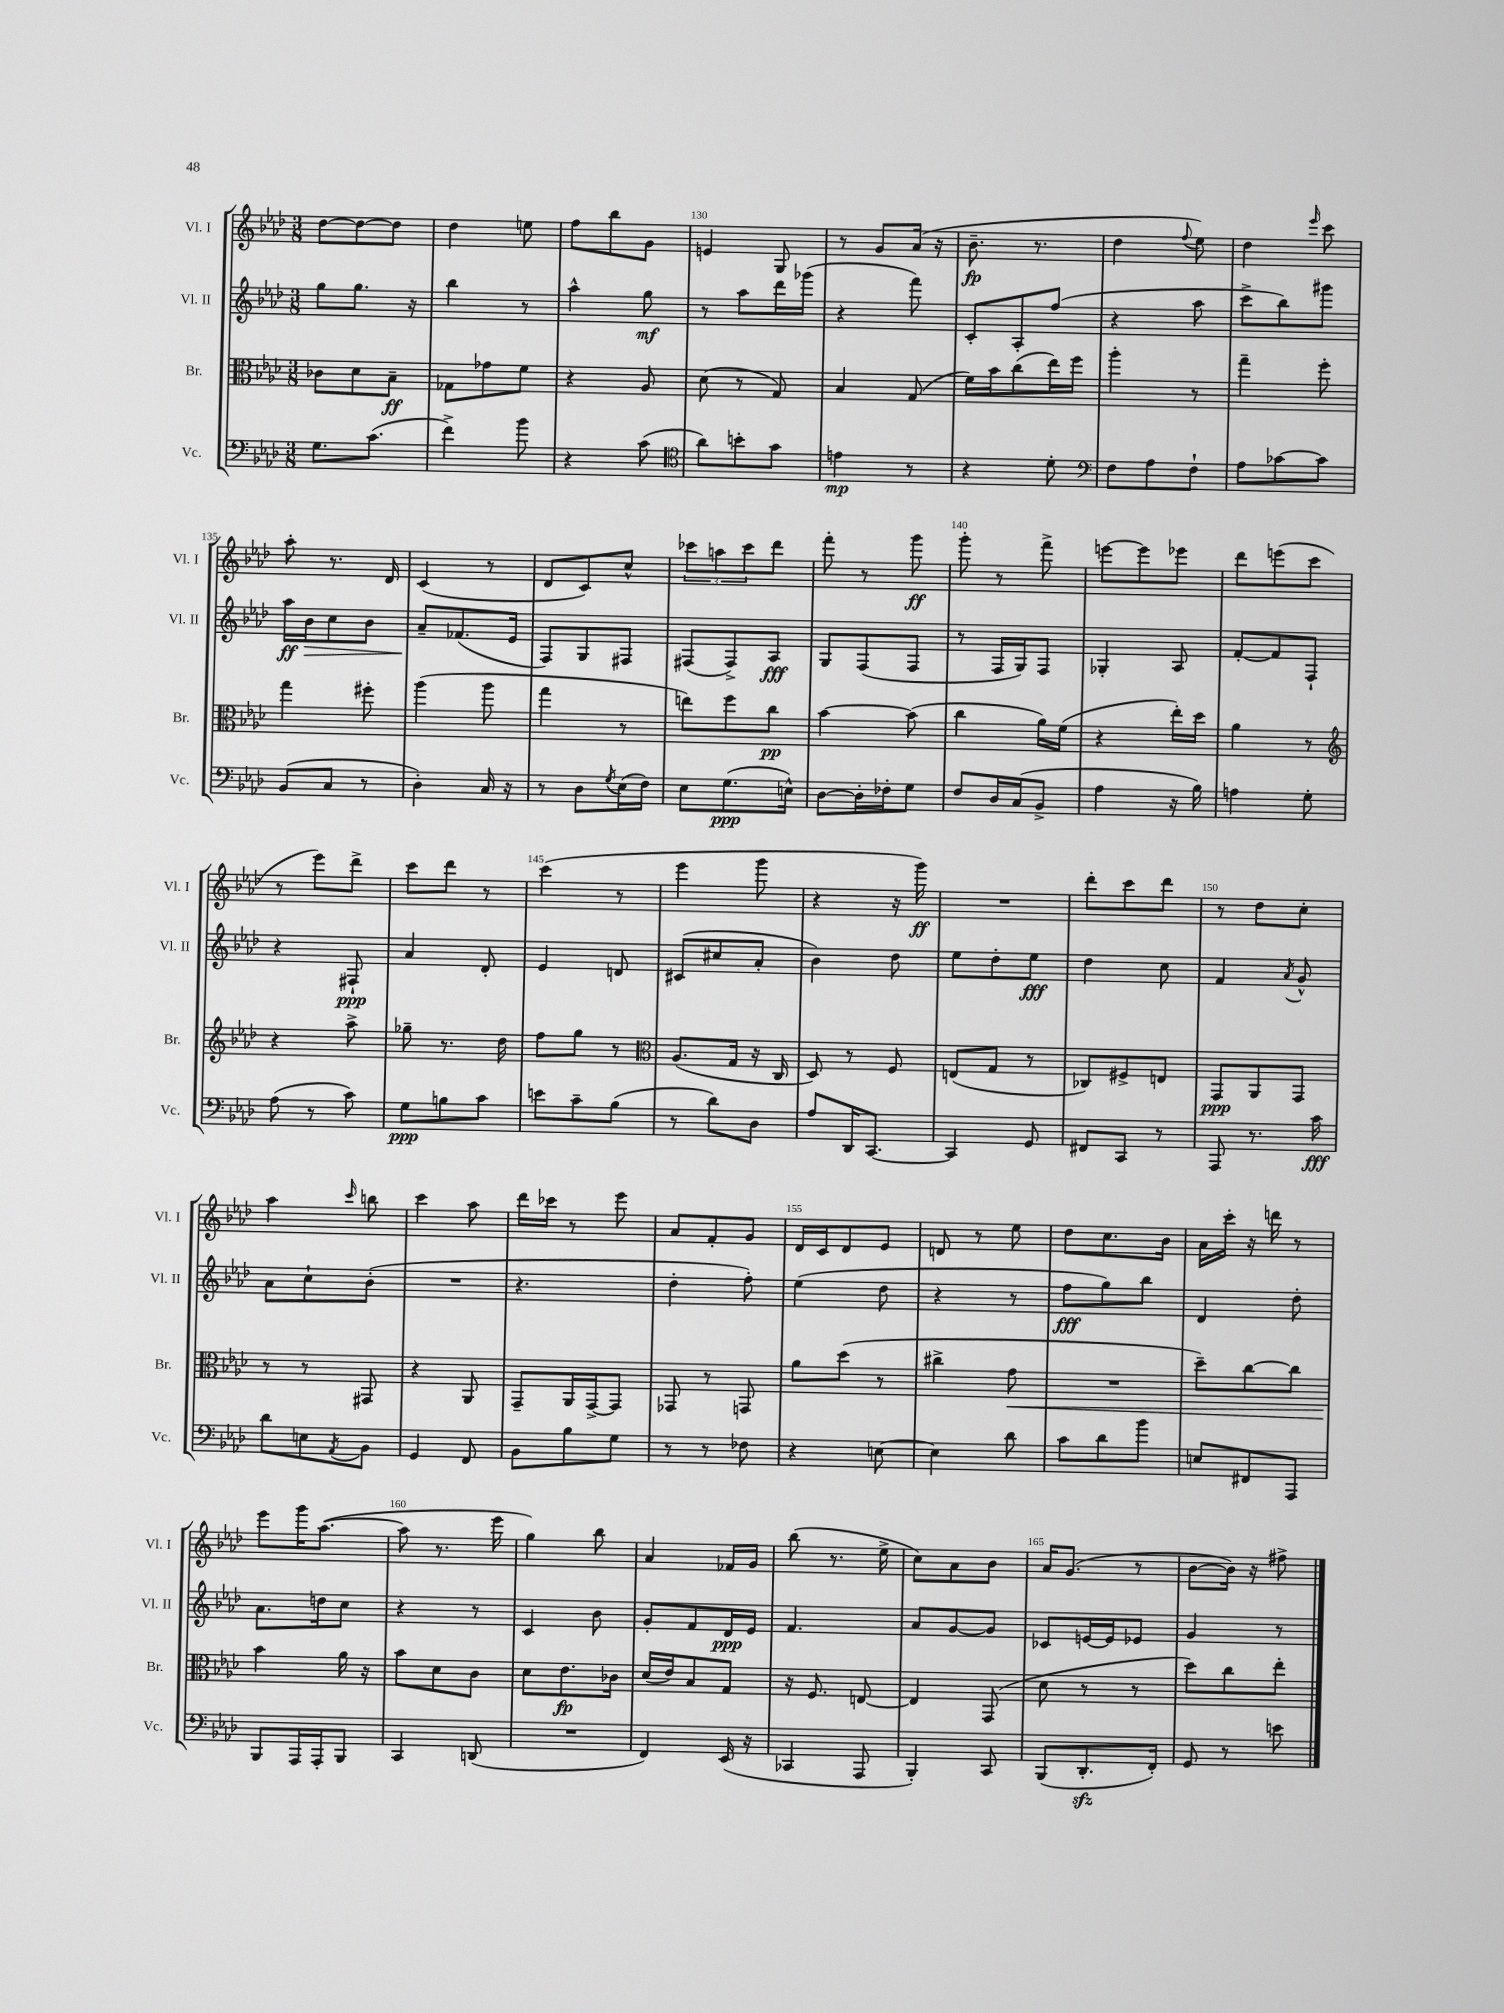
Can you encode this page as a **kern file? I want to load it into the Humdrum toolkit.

**kern	**dynam	**kern	**dynam	**kern	**dynam	**kern	**dynam
*part4	*part4	*part3	*part3	*part2	*part2	*part1	*part1
*staff4	*staff4	*staff3	*staff3	*staff2	*staff2	*staff1	*staff1
*I"Vc.	*	*I"Br.	*	*I"Vl. II	*	*I"Vl. I	*
*I'Vc.	*	*I'Br.	*	*I'Vl. II	*	*I'Vl. I	*
*clefF4	*	*clefC3	*	*clefG2	*	*clefG2	*
*k[b-e-a-d-]	*	*k[b-e-a-d-]	*	*k[b-e-a-d-]	*	*k[b-e-a-d-]	*
*M3/8	*	*M3/8	*	*M3/8	*	*M3/8	*
=127	=127	=127	=127	=127	=127	=127	=127
8.G\L	.	8c-X\L	.	8gg\L	.	[8dd-\L	.
.	.	8d-\	.	8.gg\J	.	8dd-\_	.
(8.c\J	.	.	.	.	.	.	.
.	.	8B-~\J	ff	.	.	8dd-\J]	.
.	.	.	.	16r	.	.	.
=128	=128	=128	=128	=128	=128	=128	=128
4f^\)	.	8G-X\L	.	4bb-\	.	4dd-\	.
.	.	8g-X\	.	.	.	.	.
8b-\	.	8f\J	.	8r	.	8een\	.
=129	=129	=129	=129	=129	=129	=129	=129
4r	.	4r	.	4aa-^^\	.	8ff\L	.
.	.	.	.	.	.	8bb-\	.
(8c\	.	8A-/	.	8gg\	mf	8g\J	.
=130	=130	=130	=130	=130	=130	=130	=130
*clefC4	*	*	*	*	*	*	*
8a-\L)	.	(8d-\	.	8r	.	4en/	.
8bn'\	.	8r	.	8aa-\L	.	.	.
8g\J	.	8G/)	.	16ddd-\L	.	8G/	.
.	.	.	.	(16ggg-X\JJ	.	.	.
=131	=131	=131	=131	=131	=131	=131	=131
4en\	mp	4B-/	.	4r	.	8r	.
.	.	.	.	.	.	8g/L	.
8r	.	(8G/	.	8fff\)	.	(16a-/Jk	.
.	.	.	.	.	.	16r	.
=132	=132	=132	=132	=132	=132	=132	=132
4r	.	16f\LL)	.	8c'/L	.	8.b-~\	fp
.	.	16b-\J	.	.	.	.	.
.	.	(8cc\	.	8A-'/	.	.	.
.	.	.	.	.	.	8.r	.
8d-'\	.	16ee-\L)	.	(8ff/J	.	.	.
.	.	16ff\JJ	.	.	.	.	.
=133	=133	=133	=133	=133	=133	=133	=133
*clefF4	*	*	*	*	*	*	*
8F\L	.	4aa-'\	.	4r	.	4dd-\	.
8A-\	.	.	.	.	.	.	.
.	.	.	.	.	.	8qqff/	.
8F`\J	.	8r	.	8aa-\	.	8ee-\)	.
=134	=134	=134	=134	=134	=134	=134	=134
8A-\L	.	4gg~\	.	8ccc^\L	.	4dd-\	.
[8c-X\	.	.	.	8bb-\)	.	.	.
.	.	.	.	.	.	16qqeee-/	.
8c-\J]	.	8ff'\	.	8ggg#X\J	.	8ccc\	.
!!LO:LB:g=z
=135	=135	=135	=135	=135	=135	=135	=135
(8BB-/L	.	4gg\	.	16aa-\LL	ff	8aa-'\	.
!	!	!	!	!	!LO:HP:b	!	!
.	.	.	.	16b-\J	>	.	.
8C/J	.	.	.	8cc\	.	8.r	.
8r	.	8ff#X'\	.	8b-\J	.	.	.
.	.	.	.	.	.	16d-/	.
=136	=136	=136	=136	=136	=136	=136	=136
4D-'\)	.	(4aa-\	.	8a-~/L	.	(4c/	.
.	.	.	.	(8.f-X/	]	.	.
16C/	.	8aa-\	.	.	.	8r	.
16r	.	.	.	16e-/Jk	.	.	.
=137	=137	=137	=137	=137	=137	=137	=137
8r	.	4gg\	.	8F/L)	.	8d-/L	.
8D-\L	.	.	.	8G/	.	8c/)	.
8qG/	.	.	.	.	.	.	.
(16E-\L	.	8r	.	8F#X/J	.	8cc^^/J	.
16F\JJ)	.	.	.	.	.	.	.
=138	=138	=138	=138	=138	=138	=138	=138
8E-\L	.	8een\L)	.	(8F#X/L	.	12ccc-X\L	.
.	.	.	.	.	.	12aan\	.
(8.G\	ppp	8ff\	.	8F#^/)	.	.	.
.	.	.	.	.	.	12ccc-\	.
.	.	8cc\J	pp	8A-/J	fff	8ddd-\J	.
16En^^\Jk)	.	.	.	.	.	.	.
=139	=139	=139	=139	=139	=139	=139	=139
[8D-\L	.	[4b-\	.	8G/L	.	8fff'\	.
16D-'\L]	.	.	.	(8F/	.	8r	.
16F-X'\J	.	.	.	.	.	.	.
8G\J	.	(8b-\]	.	8F/J	.	8ggg\	ff
=140	=140	=140	=140	=140	=140	=140	=140
8F/L	.	4cc\	.	8r	.	8ggg'\	.
16D-/L	.	.	.	16F/LL	.	8r	.
(16C/J	.	.	.	16G/J)	.	.	.
8BB-^/J	.	16a-\LL)	.	8F/J	.	8fff^\	.
.	.	(16f\JJ	.	.	.	.	.
=141	=141	=141	=141	=141	=141	=141	=141
4A-\	.	4r	.	4G-X'/	.	[8eeen\L	.
.	.	.	.	.	.	8eee\]	.
16r	.	16ee-'\LL)	.	8A-/	.	8eee-X\J	.
16B-\)	.	16dd-\JJ	.	.	.	.	.
=142	=142	=142	=142	=142	=142	=142	=142
4An\	.	4a-\	.	[8f'/L	.	8ddd-\L	.
.	.	.	.	8f/]	.	(8eeen\	.
8G'\	.	8r	.	8F`/J	.	8ccc\J	.
!!LO:LB:g=z
=143	=143	=143	=143	=143	=143	=143	=143
*	*	*clefG2	*	*	*	*	*
(8A-\	.	4r	.	4r	.	8r	.
8r	.	.	.	.	.	8eee-\L)	.
8c\)	.	8aa-^\	.	8F#X`/	ppp	8ddd-^\J	.
=144	=144	=144	=144	=144	=144	=144	=144
8G\L	ppp	8gg-X~\	.	4a-/	.	8ccc\L	.
8Bn\	.	8.r	.	.	.	8ddd-\J	.
8c\J	.	.	.	8d-'/	.	8r	.
.	.	16dd-\	.	.	.	.	.
=145	=145	=145	=145	=145	=145	=145	=145
8en\L	.	8ff\L	.	4e-/	.	(4ccc\	.
8c~\	.	8gg\J	.	.	.	.	.
(8B-\J	.	8r	.	8dn/	.	8r	.
=146	=146	=146	=146	=146	=146	=146	=146
*	*	*clefC3	*	*	*	*	*
8r	.	(8.A-/L	.	(8c#X/L	.	4eee-\	.
8d-\L)	.	.	.	8cc#X/	.	.	.
.	.	16G/Jk	.	.	.	.	.
8D-\J	.	16r	.	8a-'/J	.	8ggg\	.
.	.	16C/	.	.	.	.	.
=147	=147	=147	=147	=147	=147	=147	=147
8A-/L	.	8D-/)	.	4b-\)	.	4r	.
16DD-/K	.	8r	.	.	.	.	.
[8.CC/J	.	.	.	.	.	.	.
.	.	8F/	.	8dd-\	.	16r	.
.	.	.	.	.	.	16ggg\)	ff
=148	=148	=148	=148	=148	=148	=148	=148
4CC/]	.	(8En/L	.	8ee-\L	.	4.r	.
.	.	8G/J	.	8dd-'\	.	.	.
8GG/	.	8r	.	8ee-\J	fff	.	.
=149	=149	=149	=149	=149	=149	=149	=149
8FF#X/L	.	8C-X/L)	.	4dd-\	.	8ddd-'\L	.
8CC/J	.	8F#X^/	.	.	.	8ccc\	.
8r	.	8En/J	.	8cc\	.	8ddd-\J	.
=150	=150	=150	=150	=150	=150	=150	=150
8AAA-/	.	8GG/L	ppp	4f/	.	8r	.
8.r	.	8AA-/	.	.	.	8dd-\L	.
.	.	.	.	8qa-/	.	.	.
.	.	8GG/J	.	8g^^/	.	8cc'\J	.
16c\	fff	.	.	.	.	.	.
!!LO:LB:g=z
=151	=151	=151	=151	=151	=151	=151	=151
8d-\L	.	8r	.	8a-\L	.	4aa-\	.
8En\	.	8r	.	8cc`\	.	.	.
8qAA-/	.	.	.	.	.	16qqccc/	.
8BB-\J	.	8GG#X/	.	(8b-'\J	.	8bbn\	.
=152	=152	=152	=152	=152	=152	=152	=152
4GG/	.	4r	.	4.r	.	4ccc\	.
8FF/	.	8AA-/	.	.	.	8aa-\	.
=153	=153	=153	=153	=153	=153	=153	=153
8BB-\L	.	8GG~/L	.	4.r	.	16ddd-\LL	.
.	.	.	.	.	.	16ccc-X\JJ	.
8B-\	.	16AA-/L	.	.	.	8r	.
.	.	[16GG^/J	.	.	.	.	.
8G\J	.	8GG/J]	.	.	.	8eee-\	.
=154	=154	=154	=154	=154	=154	=154	=154
8r	.	8GG-X/	.	4dd-'\	.	8a-/L	.
8r	.	8r	.	.	.	8f'/	.
8F-X\	.	8GGn/	.	8ff'\)	.	8g/J	.
=155	=155	=155	=155	=155	=155	=155	=155
4r	.	8a-\L	.	(4ee-\	.	16d-/LL	.
.	.	.	.	.	.	16c/J	.
.	.	(8dd-\J	.	.	.	8d-/	.
[8En\	.	8r	.	8dd-\	.	8e-/J	.
=156	=156	=156	=156	=156	=156	=156	=156
4E\]	.	4cc#X^\	.	4r	.	8dn/	.
.	.	.	.	.	.	8r	.
!	!	!	!LO:HP:b	!	!	!	!
8d-\	.	8g\	<	8r	.	8ee-\	.
=157	=157	=157	=157	=157	=157	=157	=157
8c\L	.	4.r	.	8ff\L	fff	8dd-\L	.
8d-\	.	.	.	8gg\)	.	8.cc\	.
8b-\J	.	.	.	8bb-\J	.	.	.
.	.	.	.	.	.	16b-\Jk	.
=158	=158	=158	=158	=158	=158	=158	=158
8En/L	.	8dd-~\L)	.	4d-/	.	16a-\LL	.
.	.	.	.	.	.	16ccc'\JJ	.
8FF#X/	.	[8cc\	.	.	.	16r	.
.	.	.	.	.	.	16dddn\	.
8AAA-/J	.	8cc\J]	.	8dd-'\	.	8r	.
!!LO:LB:g=z
=159	=159	=159	=159	=159	=159	=159	=159
8BBB-/L	.	4b-\	.	8.a-\L	.	8eee-\L	.
16AAA-/L	.	.	.	.	.	16ggg\K	.
16AAA-'/J	.	.	.	16ddn\k	.	([8.aa-\J	.
8BBB-/J	.	16a-\	[	8cc\J	.	.	.
.	.	16r	.	.	.	.	.
=160	=160	=160	=160	=160	=160	=160	=160
4CC/	.	8b-\L	.	4r	.	8aa-\]	.
.	.	8d-\	.	.	.	8.r	.
(8DDn/	.	8c\J	.	8r	.	.	.
.	.	.	.	.	.	16eee-\	.
=161	=161	=161	=161	=161	=161	=161	=161
4.r	.	8d-\L	.	4c/	.	4gg\)	.
.	.	8.e-\	fp	.	.	.	.
.	.	.	.	8b-\	.	8bb-\	.
.	.	16c-X\Jk	.	.	.	.	.
=162	=162	=162	=162	=162	=162	=162	=162
4FF/)	.	(16d-/LL	.	8g'/L	.	4a-/	.
.	.	16e-/J)	.	.	.	.	.
.	.	8B-/	.	8f/	.	.	.
(16EE-/	.	8G/J	.	16d-/L	ppp	16f-X/LL	.
16r	.	.	.	16e-/JJ	.	16g/JJ	.
=163	=163	=163	=163	=163	=163	=163	=163
4CC-X/	.	16r	.	4.f/	.	(8bb-\	.
.	.	8.F/	.	.	.	.	.
.	.	.	.	.	.	8.r	.
8AAA-/	.	[8En/	.	.	.	.	.
.	.	.	.	.	.	16ee-^\	.
=164	=164	=164	=164	=164	=164	=164	=164
4BBB-'/)	.	4E/]	.	8a-/L	.	8cc\L)	.
.	.	.	.	[8g/	.	8a-\	.
8CC/	.	(8GG/	.	8g/J]	.	8b-\J	.
=165	=165	=165	=165	=165	=165	=165	=165
(8BBB-/L	.	8d-\	.	8c-X/L	.	16a-/KL	.
.	.	.	.	.	.	(8.g/J	.
8.DD-zz'/	.	8r	.	[16en/L	.	.	.
.	.	.	.	16e/J]	.	.	.
.	.	8r	.	8e-X/J	.	8r	.
16FF'/Jk)	.	.	.	.	.	.	.
=166	=166	=166	=166	=166	=166	=166	=166
8GG/	.	8dd-\L)	.	4g/	.	[8b-\L	.
8r	.	8cc\	.	.	.	16b-\Jk])	.
.	.	.	.	.	.	16r	.
8en\	.	8ee-'\J	.	8r	.	8ff#X^\	.
==	==	==	==	==	==	==	==
*-	*-	*-	*-	*-	*-	*-	*-
